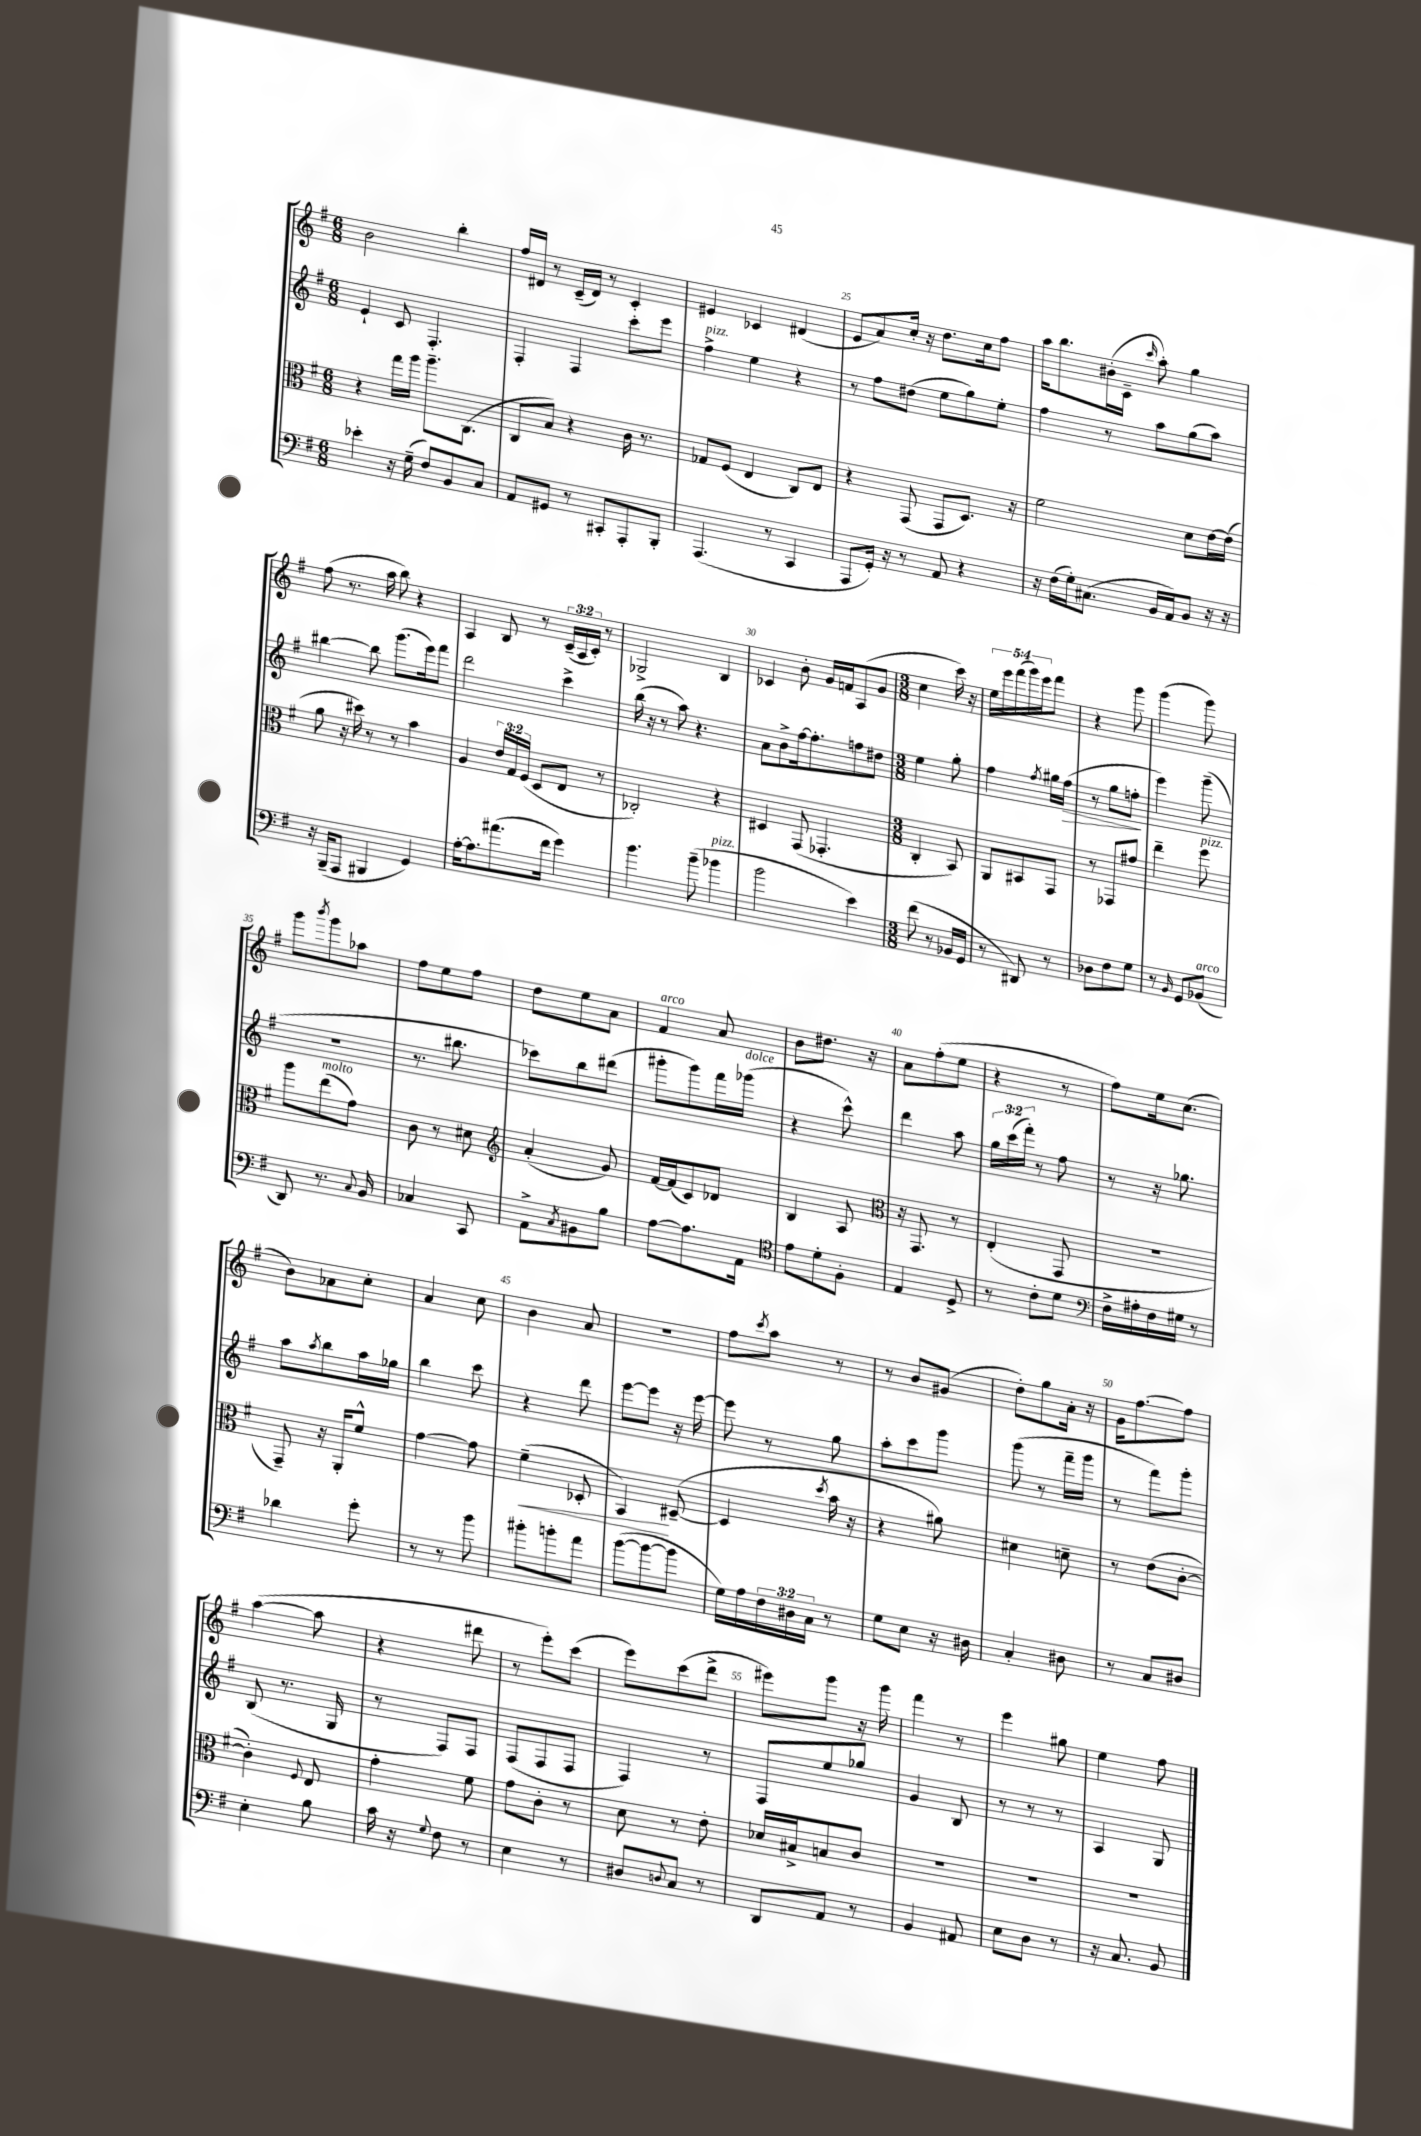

**kern	**kern	**dynam	**kern	**dynam	**kern
*part4	*part3	*part3	*part2	*part2	*part1
*staff4	*staff3	*staff3	*staff2	*staff2	*staff1
*clefF4	*clefC3	*	*clefG2	*	*clefG2
*k[f#]	*k[f#]	*	*k[f#]	*	*k[f#]
*M6/8	*M6/8	*	*M6/8	*	*M6/8
=22	=22	=22	=22	=22	=22
4e-X'\	4r	.	4e`/	.	2b\
16r	16gg\LL	.	8c/	.	.
(16G~\	16aa\JJ	.	.	.	.
8F#/L)	8.aa~\L	.	4.F#'/	.	.
8BB/	.	.	.	.	4bb'\
.	(8.C\J	.	.	.	.
8C/J	.	.	.	.	.
=23	=23	=23	=23	=23	=23
8AA/L	8C/L	.	4F#'/	.	16ff#/LL
.	.	.	.	.	16d#X/JJ
8GG#X/J	8B/J)	.	.	.	8r
8r	4r	.	4F#/	.	(16c~/LL
.	.	.	.	.	16d#/JJ)
8CC#X'/L	.	.	.	.	8r
8AAA'/	16c\	.	8ccc'\L	.	4c'/
.	8.r	.	.	.	.
8BBB'/J	.	.	8eee\J	.	.
=24	=24	=24	=24	=24	=24
!	!	!	!LO:TX:a:i:t=pizz.	!	!
(4.AAA/	8G-X/L	.	4ff#^\	.	4e#X/
.	(8F#/J	.	.	.	.
.	4E/	.	4ee\	.	4c-X/
8r	.	.	.	.	.
4CC/	8C/L)	.	4r	.	(4d#X/
.	8E/J	.	.	.	.
=25	=25	=25	=25	=25	=25
8AAA/L	4r	.	8r	.	8e/L
16GG'/Jk)	.	.	8ff#\L	.	8a/)
16r	.	.	.	.	.
8r	(8GG/	.	(8dd#X\J	.	16cc'/Jk
.	.	.	.	.	16r
8AA/	8GG/L	.	8ee\L	.	8.dd\L
4r	8.D/J)	.	8gg\)	.	.
.	.	.	.	.	16cc\k
.	.	.	8ee'\J	.	8ff#\J
.	16r	.	.	.	.
=26	=26	=26	=26	=26	=26
16r	2f#\	.	4ff#\	.	16aa\KL
(16F#\LL	.	.	.	.	8.bb\
16G'\J)	.	.	.	.	.
(8.C#X\J	.	.	.	.	.
.	.	.	8r	.	(16b#X'\L
.	.	.	.	.	16c~\JJ
.	.	.	.	.	16qqccc/
16BB/LL	.	.	8aa\L	.	8aa'\)
16AA/J)	.	.	.	.	.
8BB/J	8d\L	.	(8gg\	.	4gg\
16r	[16e\L	.	8aa\J)	.	.
16r	(16e\JJ]	.	.	.	.
!!LO:LB:g=z
=27	=27	=27	=27	=27	=27
16r	8a\	.	[4bb#X\	.	(8ff#\
(16BBB~/KL	.	.	.	.	.
8AAA/J	16r	.	.	.	8.r
.	16dd#X\)	.	.	.	.
4BBB#X/	8r	.	8bb#\]	.	.
.	.	.	.	.	16aa\
.	8r	.	(8.ggg\L	.	8bb\)
4GG/)	4b\	.	.	.	4r
.	.	.	16eee\k)	.	.
.	.	.	8fff#\J	.	.
=28	=28	=28	=28	=28	=28
[16A'\KL	4A/	.	2ddd\	.	4A/
8.A\]	.	.	.	.	.
(8.a#X\	24e/LL	.	.	.	8B/
.	24G/	.	.	.	.
.	(24F#/JJ	.	.	.	.
.	8D/L	.	.	.	8r
16f#\Jk	.	.	.	.	.
4g\)	8E/J	.	4ccc^\	.	(24c~/LL
.	.	.	.	.	24A/
.	.	.	.	.	24c'/JJ)
.	8r	.	.	.	8r
=29	=29	=29	=29	=29	=29
4.b\	2C-X'/)	.	(16bb\	.	2G-X^/
.	.	.	16r	.	.
.	.	.	8r	.	.
.	.	.	8aa\)	.	.
(8b~\	.	.	4.r	.	.
!LO:TX:a:i:t=pizz.	!	!	!	!	!
4b-X\	4r	.	.	.	4B/
=30	=30	=30	=30	=30	=30
2b\	4D#X/	.	8a\L	.	4c-X/
.	.	.	8b^\	.	.
.	(8GG/	.	[16ff#\k	.	8b'\
.	.	.	8.ff#'\]	.	.
.	4.GG-X'/	.	.	.	16g/LL
.	.	.	.	.	16fn/J
4e\)	.	.	8ffn\	.	(8A/
.	.	.	8dd#X\J	.	8g/J
=31	=31	=31	=31	=31	=31
*M3/8	*M3/8	*	*M3/8	*	*M3/8
(8f#\	4C'/	.	4ee\	.	4cc\
8r	.	.	.	.	.
16BB-X/LL	8BB/)	.	8gg'\	.	16ccc\)
16GG/JJ	.	.	.	.	16r
=32	=32	=32	=32	=32	=32
8r	8AA/L	.	4ff#\	.	20ee\LL
.	.	.	.	.	20eee\
.	.	.	.	.	(20fff#\
8DD#X/)	8BB#X/	.	.	.	.
.	.	.	.	.	20ggg\)
.	.	.	.	.	20eee\J
.	.	.	8qff#/	.	.
8r	8GG/J	.	16gg#X\LL	.	8fff#\J
!	!	!	!	!LO:HP:b	!
.	.	.	(16ff#\JJ	>	.
=33	=33	=33	=33	=33	=33
8D-X\L	8r	.	8r	.	4r
8F#\	8GG-X/L	.	8gg\L	.	.
8G\J	8g#X/J	.	8ffn'\J	.	8ggg\
.	.	.	.	]	.
=34	=34	=34	=34	=34	=34
8r	4ee~\	.	4eee\)	.	(4ggg\
16qqBB/	.	.	.	.	.
8GG/L	.	.	.	.	.
!	!LO:TX:a:i:t=pizz.	!	!	!	!
!LO:TX:a:i:t=arco	!	!	!	!	!
(8BB-X/J	8ff#\	.	(8ggg~\	.	8ggg\)
!!LO:LB:g=z
=35	=35	=35	=35	=35	=35
8DD/)	8aa\L	.	4.r	.	8ggg\L
.	.	.	.	.	8qbbb/
!	!LO:TX:a:i:t=molto	!	!	!	!
8.r	(8ee\	.	.	.	8ggg\
.	8g\J)	.	.	.	8aa-X\J
8qqC/	.	.	.	.	.
16BB/	.	.	.	.	.
=36	=36	=36	=36	=36	=36
4C-X/	8c\	.	8.r	.	8ff#\L
.	8r	.	.	.	8ee\
.	.	.	8.bb#X\	.	.
8CC/	8d#X\	.	.	.	8ff#\J
=37	=37	=37	=37	=37	=37
*	*clefG2	*	*	*	*
8AA^\L	(4a'/	.	8ccc-X\L)	.	8dd\L
8qC/	.	.	.	.	.
8BB#X\	.	.	8bb\	.	8ee\
8B\J	8g/)	.	(8ddd#X\J	.	8a\J
=38	=38	=38	=38	=38	=38
!	!	!	!	!	!LO:TX:a:i:t=arco
[8A\L	[16f#/LL	.	8ggg#X'\L	.	4f#/
.	(16f#/J]	.	.	.	.
8.A\]	8c/)	.	8ggg#\)	.	.
.	8d-X/J	.	16fff#\L	.	8a/
!	!	!	!LO:TX:a:i:t=dolce	!	!
16AA\Jk	.	.	(16ggg-X\JJ	.	.
=39	=39	=39	=39	=39	=39
*clefC4	*	*	*	*	*
8e\L	4B/	.	4r	.	8b\L
8d'\	.	.	.	.	8.dd#X\J
8F#'\J	8A/	.	8ccc^^\)	.	.
.	.	.	.	.	16r
=40	=40	=40	=40	=40	=40
*	*clefC3	*	*	*	*
4E/	16r	.	4ddd\	.	8a\L
.	8.GG/	.	.	.	.
.	.	.	.	.	(8ff#'\
8D^/	8r	.	8aa\	.	8ee\J
=41	=41	=41	=41	=41	=41
8r	(4E'/	.	24gg\LL	.	4r
.	.	.	(24ccc\	.	.
.	.	.	24fff#'\JJ)	.	.
8c'\L	.	.	8r	.	.
8d\J	8GG/	.	8ff#\	.	8r
=42	=42	=42	=42	=42	=42
*clefF4	*	*	*	*	*
16F#^\LL	4.r	.	8r	.	8ff#\L)
16A#X'\	.	.	.	.	.
16F#\	.	.	16r	.	16ee\k
16G#X\JJ	.	.	8.gg-X\	.	(8.cc\J
8r	.	.	.	.	.
!!LO:LB:g=z
=43	=43	=43	=43	=43	=43
4d-X\	8GG~/)	.	8aa\L	.	8b\L)
.	.	.	8qaa/	.	.
.	16r	.	8bb\	.	8a-X\
.	16AA'/KL	.	.	.	.
8g'\	8f#^^/J	.	16aa\L	.	8cc'\J
.	.	.	16gg-X\JJ	.	.
=44	=44	=44	=44	=44	=44
8r	[4g\	.	4bb\	.	4a/
8r	.	.	.	.	.
8b\	8g\]	.	8ccc\	.	8cc\
=45	=45	=45	=45	=45	=45
!	!	!LO:HP:b	!	!	!
8b#X'\L	(4f#~\	<	4r	.	4b\
8bn'\	.	.	.	.	.
8a\J	8D-X'/	.	8ddd\	.	8a/
=46	=46	=46	=46	=46	=46
([8b\L	4BB/)	.	[8eee\L	.	4.r
8b\_	.	.	8eee\J]	.	.
8b\J]	([8D#X~/	[	16r	.	.
.	.	.	[16eee\	.	.
=47	=47	=47	=47	=47	=47
16G\LL)	4D#/]	.	8eee\]	.	8ff#\L
16A\	.	.	.	.	.
.	.	.	.	.	8qccc/
24F#\	.	.	8r	.	8aa\J
24D#X\	.	.	.	.	.
24C\JJ	.	.	.	.	.
.	8qdd/	.	.	.	.
8r	16b\	.	8gg\	.	8r
.	16r	.	.	.	.
=48	=48	=48	=48	=48	=48
8G\L	4r	.	8aa'\L	.	8r
8E\J	.	.	8ccc\	.	8b/L
16r	8a#X\)	.	8ggg\J	.	(8g#X/J
16D#X\	.	.	.	.	.
=49	=49	=49	=49	=49	=49
4C'/	4d#X\	.	(8ggg\	.	8dd'\L)
.	.	.	8r	.	8gg\
8D#X\	8dn~\	.	16fff#~\LL	.	16a'\Jk
.	.	.	16ggg\JJ	.	16r
=50	=50	=50	=50	=50	=50
8r	8r	.	8r	.	16g\KL
.	.	.	.	.	[8.ff#\
8C/L	(8e\L	.	8fff#\L)	.	.
8D#X/J	[8c'\J	.	8ggg'\J	.	8ff#\J]
!!LO:LB:g=z
=51	=51	=51	=51	=51	=51
4E'\	4c'\])	.	(8B/	.	([4aa\
.	.	.	8.r	.	.
.	8qqF#/	.	.	.	.
8B\	8E/	.	.	.	8aa\]
.	.	.	16G/	.	.
=52	=52	=52	=52	=52	=52
16c\	4g'\	.	8r	.	4r
16r	.	.	.	.	.
8qqG/	.	.	.	.	.
8F#\	.	.	8F#/L)	.	.
8r	8f#\	.	8F#/J	.	8ddd#X\
=53	=53	=53	=53	=53	=53
4E\	8g\L	.	(8F#/L	.	8r
.	8c'\J	.	8F#/	.	8eee'\L)
8r	8r	.	8F#/J	.	(8ccc\J
=54	=54	=54	=54	=54	=54
8D#X/L	8d\	.	4F#/)	.	8eee\L)
8qqDn/	.	.	.	.	.
8C/J	8r	.	.	.	(8ccc\
8r	8e'\	.	8r	.	8ddd^\J
=55	=55	=55	=55	=55	=55
8DD/L	16d-X/LL	.	8F#/L	.	8eee#X\L)
.	16B#X^/J	.	.	.	.
8AA/J	8Bn/	.	8ee/	.	8ggg\J
8r	8c/J	.	8gg-X/J	.	16r
.	.	.	.	.	16ggg\
=56	=56	=56	=56	=56	=56
4BB/	4.r	.	4g/	.	4fff#\
8AA#X/	.	.	8B/	.	8r
=57	=57	=57	=57	=57	=57
8E\L	4.r	.	8r	.	4eee\
8D\J	.	.	8r	.	.
8r	.	.	8r	.	8gg#X\
=58	=58	=58	=58	=58	=58
16r	4.r	.	4A/	.	4ee\
8.C/	.	.	.	.	.
8BB/	.	.	8G/	.	8ff#\
==	==	==	==	==	==
*-	*-	*-	*-	*-	*-
